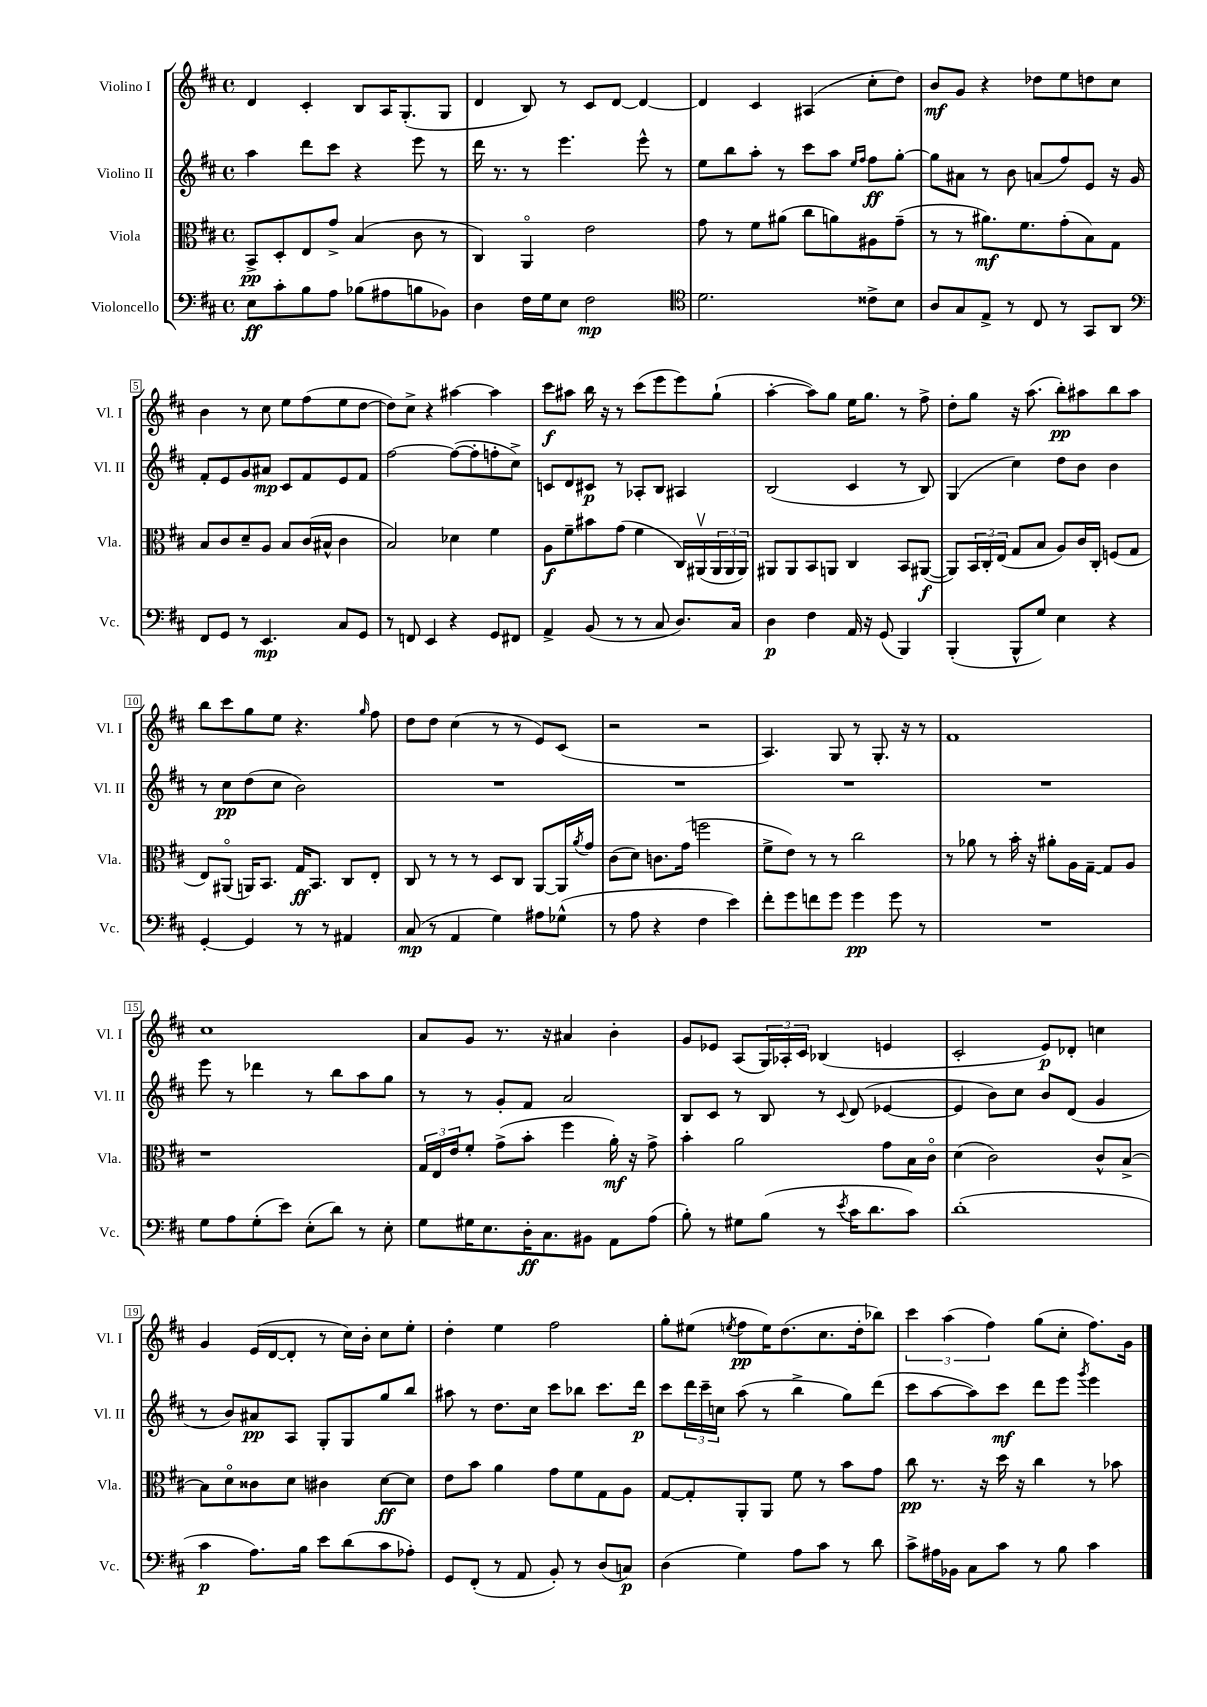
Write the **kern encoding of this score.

**kern	**kern	**kern	**kern
*staff4	*staff3	*staff2	*staff1
*clefF4	*clefC3	*clefG2	*clefG2
*k[f#c#]	*k[f#c#]	*k[f#c#]	*k[f#c#]
*M4/4	*M4/4	*M4/4	*M4/4
*met(c)	*met(c)	*met(c)	*met(c)
8E	8BB^	4aa	4d
8c#'	8D'	.	.
8B	8E	8ddd	4c#'
8A	8g^	8ccc#	.
(8B-	(4B	4r	8B
8A#	.	.	16A
.	.	.	(8.G'
8B	8c#	8eee	.
8BB-)	8r	8r	8G
=	=	=	=
4D	4C#)	16ddd	4d
.	.	8.r	.
16F#	4AAo	8r	8B)
16G	.	.	.
8E	.	4.eee	8r
2F#	2e	.	8c#
.	.	.	[8d
.	.	8eee^^	4d_
.	.	8r	.
=	=	=	=
*clefC4	*	*	*
2.d	8g	8ee	4d]
.	8r	8bb	.
.	8f#	8aa'	4c#
.	(8a#	8r	.
.	8cc#	8ccc#	(4A#
.	8a)	8aa	.
.	.	16qqee	.
.	.	16qqff#	.
8c##^	8A#	8ff#	8cc#'
8B	(8g~	[8gg'	8dd)
=	=	=	=
8A	8r	8gg]	8b
8G	8r	8a#	8g
8E^	8.a#)	8r	4r
8r	.	8b	.
.	8.f#	.	.
8C#	.	(8a	8dd-
8r	(8g'	8ff#)	8ee
8GG	8B)	8e	8dd
8AA	8G	16r	8cc#
.	.	16g	.
=	=	=	=
*clefF4	*	*	*
8FF#	8B	8f#'	4b
8GG	8c#	8e	.
8r	8d~	8g	8r
4.EE	8A	8a#	8cc#
.	8B	8c#	8ee
.	(16c#	8f#	(8ff#
.	16B#^^	.	.
8C#	4c#	8e	8ee
8GG	.	8f#	[8dd
=	=	=	=
8r	2B)	[2ff#	8dd])
8FF	.	.	8cc#^
4EE	.	.	4r
4r	4d-	(8ff#_	[4aa#
.	.	8ff#']	.
8GG	4f#	8ff'	4aa#]
8FF#	.	8cc#^)	.
=	=	=	=
4AA^	8A	8c	8ccc#
.	8f#~	8d	8aa#
(8BB	8b#	8c#	16bb
.	.	.	16r
8r	(8g	8r	8r
8r	4f#	8A-'	(8ccc#
8C#	.	8B	8eee
8.D)	16C#)	4A#	8eee)
.	(16AA#v	.	.
.	24AA#	.	(8gg`
.	24AA#	.	.
16C#	.	.	.
.	24AA#)	.	.
=	=	=	=
4D	8AA#	(2B	[4aa'
.	8AA#	.	.
4F#	8BB	.	8aa])
.	8AA	.	8gg
16AA	4C#	4c#	16ee
16r	.	.	8.gg
(8GG	.	.	.
4BBB)	8BB	8r	8r
.	([8AA#	8B)	8ff#^
=	=	=	=
(4BBB'	8AA#])	(4G	8dd'
.	24BB	.	8gg
.	24C#'	.	.
.	(24E	.	.
8BBB^^	8G	4cc#)	16r
.	.	.	(8.aa
8G)	8B	.	.
4E	8A)	8dd	8bb')
.	16c#	8b	8aa#
.	16C#'	.	.
4r	(8F	4b	8bb
.	8G	.	8aa#
=	=	=	=
[4GG'	8E)	8r	8bb
.	(8AA#o	8cc#	8ccc#
4GG]	16AA)	(8dd	8gg
.	8.BB	.	.
.	.	8cc#	8ee
8r	16G	2b)	4.r
.	8.BB	.	.
8r	.	.	.
4AA#	8C#	.	.
.	.	.	16qqgg
.	8E'	.	8ff#
=	=	=	=
(8C#	8C#	1r	8dd
8r	8r	.	8dd
4AA	8r	.	(4cc#
.	8r	.	.
4G)	8D	.	8r
.	8C#	.	8r
8A#	[8AA	.	8e)
(8G-^^	16AA]	.	(8c#
.	8qa	.	.
.	16g	.	.
=	=	=	=
8r	(8c#	1r	2r
8A	8d)	.	.
4r	8.c	.	.
.	(16g	.	.
4F#	2ff	.	2r
4e)	.	.	.
=	=	=	=
8f#'	8f#^	1r	4.A)
8g	8e)	.	.
8f	8r	.	.
8g	8r	.	8G
4g	2cc#	.	8r
.	.	.	8.G'
8g	.	.	.
.	.	.	16r
8r	.	.	8r
=	=	=	=
1r	8r	1r	1f#
.	8a-	.	.
.	8r	.	.
.	16b'	.	.
.	16r	.	.
.	8a#'	.	.
.	16A	.	.
.	[16G~	.	.
.	8G]	.	.
.	8A	.	.
=	=	=	=
8G	1r	8eee	1cc#
8A	.	8r	.
(8G'	.	4ddd-	.
8e)	.	.	.
(8E'	.	8r	.
8d)	.	8bb	.
8r	.	8aa	.
8E'	.	8gg	.
=	=	=	=
8G	24G	8r	8a
.	24E	.	.
.	24e	.	.
16G#	8f#'	8r	8g
8.E	.	.	.
.	(8g^	8g'	8.r
16D'	8b'	8f#	.
8.C#	.	.	16r
.	4ff#	2a	4a#
8BB#	.	.	.
8AA	16a')	.	4b'
.	16r	.	.
(8A	8g^	.	.
=	=	=	=
8B')	4b'	8B	8g
8r	.	8c#	8e-
8G#	2a	8r	(8A
(8B	.	8B	24G)
.	.	.	24A-'
.	.	.	24c#
8r	.	8r	(4B-
8qe	.	8qqc#	.
16c#	.	(8d	.
8.d	.	.	.
.	8g	[4e-	4e
8c#)	16B	.	.
.	16c#o	.	.
=	=	=	=
(1d'	(4d	4e-]	2c#'
.	2c#)	8b)	.
.	.	8cc#	.
.	.	8b	8e)
.	.	(8d	8d-'
.	8c#^^	4g	4cc
.	[8B^	.	.
=	=	=	=
4c#	8B]	8r	4g
.	8do	8b)	.
8.A)	8c##	8a#	(16e
.	.	.	[16d
.	8d	8A	8d']
16B	.	.	.
8e	4c#	8G'	8r
(8d	.	8G	16cc#)
.	.	.	16b'
8c#	[8d	8gg	8cc#
8A-')	8d]	8bb	8ee'
=	=	=	=
8GG	8e	8aa#	4dd'
(8FF#'	8b	8r	.
8r	4a	8.dd	4ee
8AA	.	.	.
.	.	16cc#	.
8BB')	8g	8ccc#	2ff#
8r	8f#	8bb-	.
(8D	8G	8.ccc#	.
8C)	8A	.	.
.	.	16ddd	.
=	=	=	=
(4D	[8G	8ccc#	8gg'
.	8G']	24ddd	(8ee#
.	.	24ccc#~	.
.	.	24cc	.
.	.	.	8qee
4G)	8AA'	(8aa	8ff#
.	8AA	8r	16ee)
.	.	.	(8.dd
8A	8f#	4bb^	.
8c#	8r	.	8.cc#
8r	8b	8gg)	.
.	.	.	16dd'
8d	8g	(8ddd	8bb-)
=	=	=	=
8c#^	8cc#	8ccc#	6ccc#
16A#	8.r	[8aa	.
.	.	.	(6aa
16BB-	.	.	.
8C#	.	8aa])	.
.	16r	.	.
.	.	.	6ff#)
8c#	16dd	8ccc#	.
.	16r	.	.
8r	4cc#	8ddd	(8gg
8B	.	8eee	8cc#'
.	.	8qggg	.
4c#	8r	4eee	8.ff#)
.	8b-	.	.
.	.	.	16g
==	==	==	==
*-	*-	*-	*-
